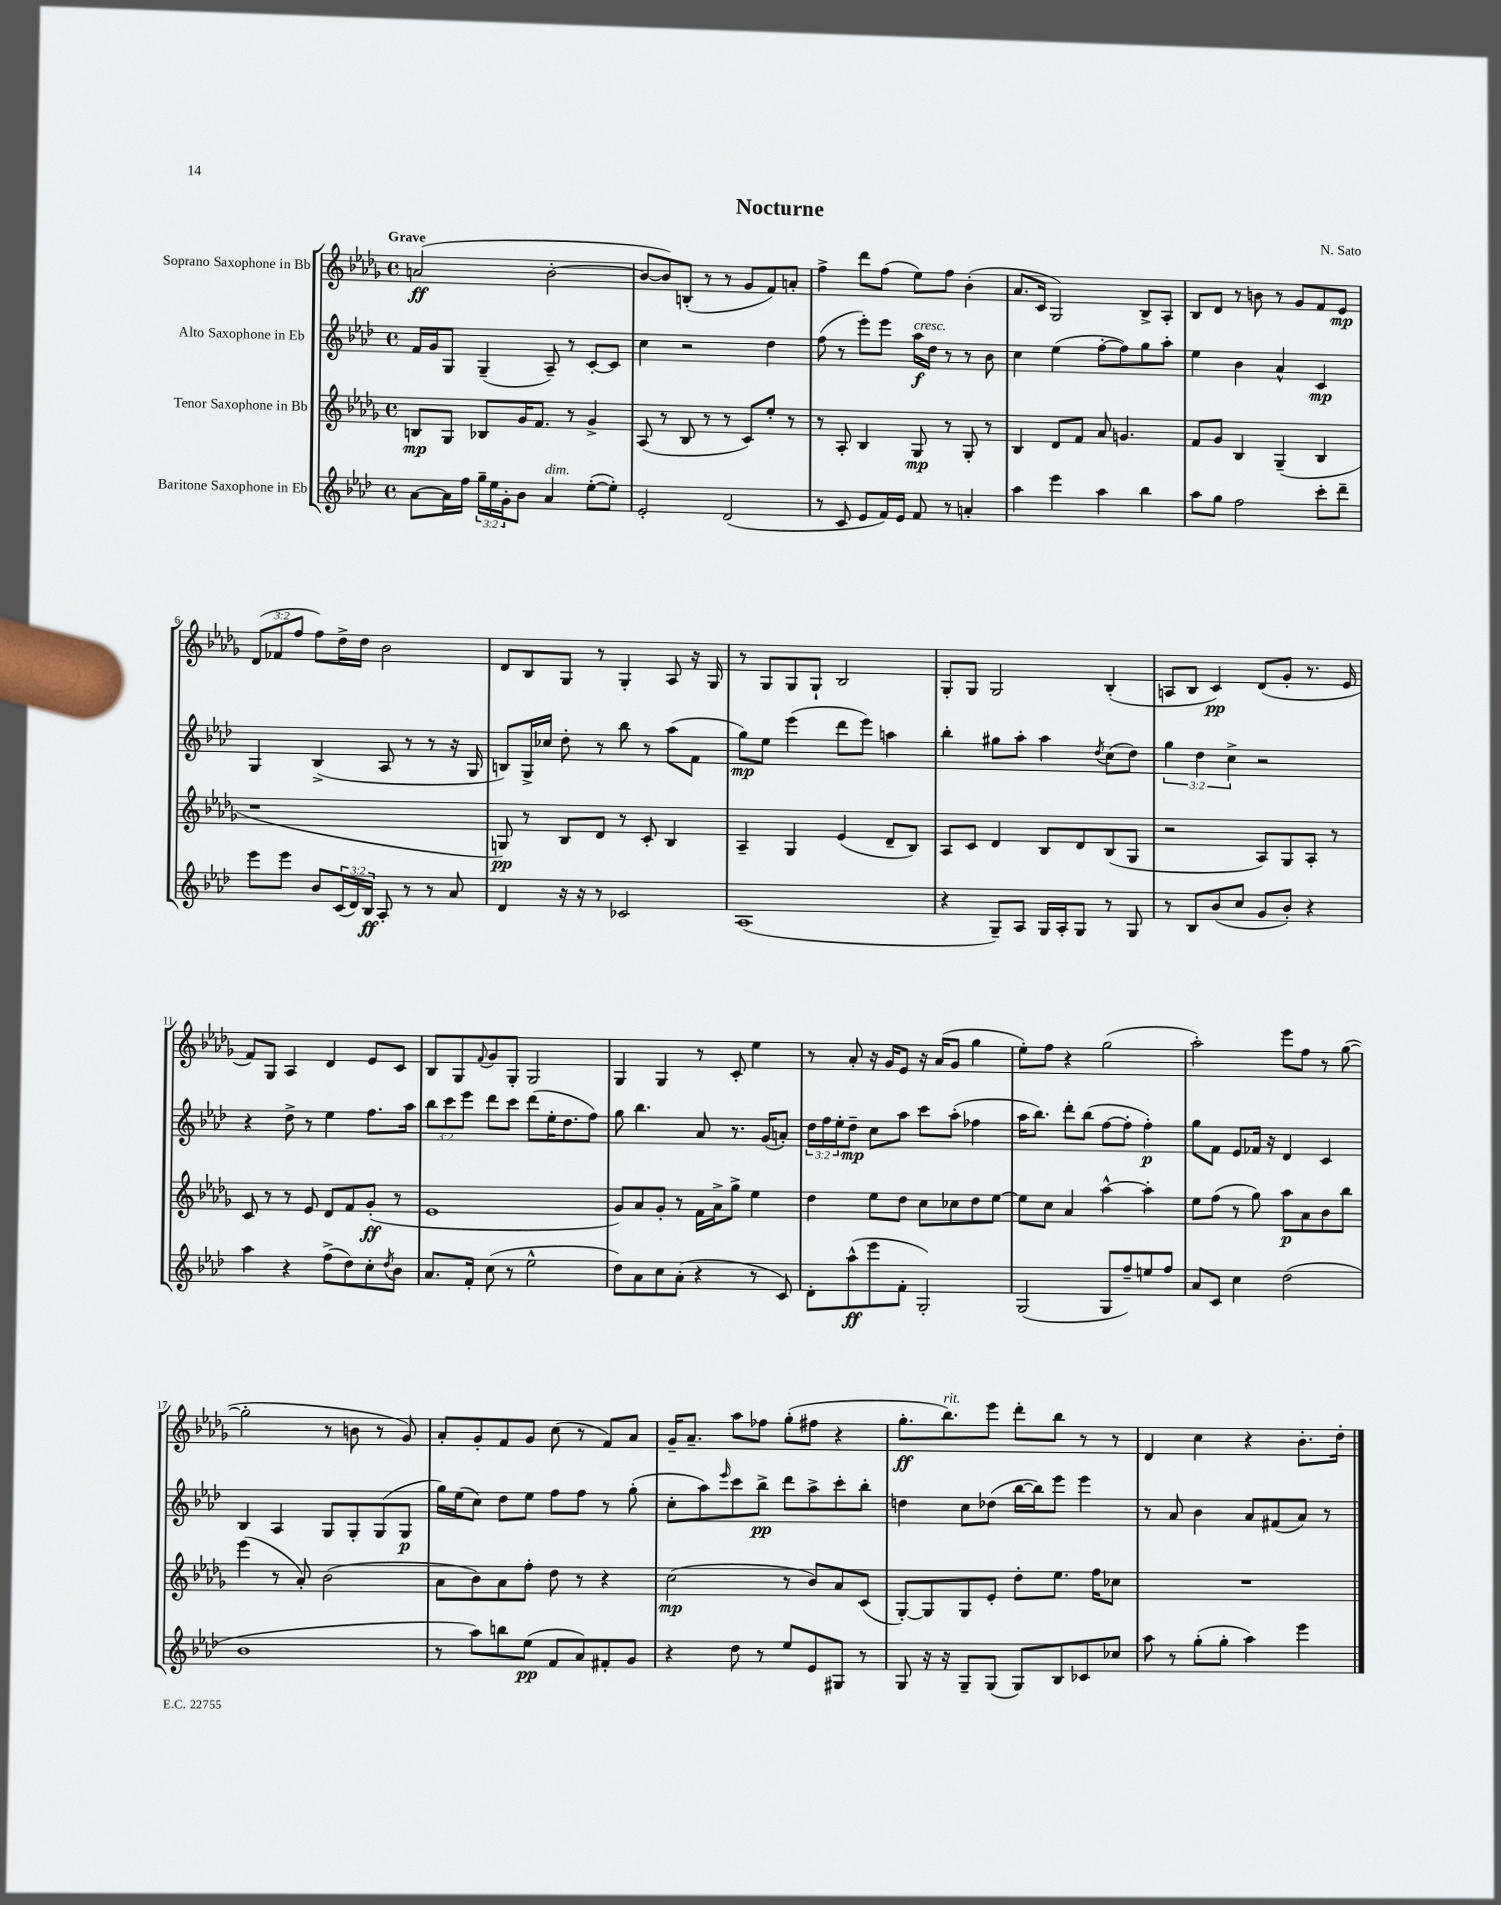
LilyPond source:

\header { title = "Nocturne" composer = "N. Sato" }
<<
\new StaffGroup <<
\new Staff = "s0" \with { instrumentName = "Soprano Saxophone in Bb" } {
    \clef treble \key des \major \defaultTimeSignature \time 4/4 \override Staff.TupletNumber.text = #tuplet-number::calc-fraction-text \tempo "Grave"
    a'2\ff( bes'2~-. |
    bes'8~ bes'8) b8-.( r8 r8 ges'8 f'8) a'8-. |
    f''4-> des'''8 f''8( ees''8) f''8 bes'4-.( |
    aes'8. c'16 ges2) bes8-> aes8-. |
    bes8 des'8 r8 b'8 r8 ges'8 f'8 ees'8\mp |
    \tuplet 3/2 { des'8( fes'8 f''8 } f''8) des''16-> des''16 bes'2 |
    des'8 bes8 ges8 r8 ges4-. aes8 r16 ges16 |
    r8 ges8 ges8 ges8-! bes2 |
    ges8-. ges8 ges2 bes4-.( |
    a8 bes8 c'4\pp) des'8( ges'8-. r8. ees'16 |
    f'8) ges8 aes4 des'4 ees'8 c'8 |
    bes8 ges8 \appoggiatura { f'8 } ges'8 ges8-. ges2 |
    ges4 ges4 r8 c'8-. ees''4 |
    r8 aes'8-. r16 ges'16 ees'8 r16 aes'16( ges'8 ges''4 |
    ees''8-.) f''8 r4 ges''2( |
    aes''2-.) ees'''8 f''8 r8 ges''8~( |
    ges''2-. r8 b'8 r8 ges'8) |
    aes'8-. ges'8-. f'8 ges'8 c''8( r8 f'8) aes'8 |
    ges'16-- aes'8.-- aes''8 fes''8 ges''8-.( fis''8 r4 |
    ges''8.-.\ff bes''8.^\markup { \italic "rit." }) ees'''8 des'''8-. bes''8 r8 r8 |
    des'4 c''4 r4 bes'8.-. des''16-. \bar "|." |
}
\new Staff = "s1" \with { instrumentName = "Alto Saxophone in Eb" } {
    \clef treble \key aes \major \defaultTimeSignature \time 4/4 \override Staff.TupletNumber.text = #tuplet-number::calc-fraction-text
    f'16 g'16 g8 g4--( aes8--) r8 c'8~-. c'8 |
    c''4 r2 des''4 |
    f''8( r8 ees'''8-.) ees'''8 aes''16\f^\markup { \italic "cresc." } des''16 r8 r8 bes'8 |
    c''4 ees''4( f''8~-. f''8) g''8 aes''8-. |
    ees''4 bes'4 aes'4-^ c'4\mp |
    g4 bes4->( aes8 r8 r8 r16 g16 |
    b8) g16-> ces''16 des''8-. r8 bes''8 r8 aes''8( f'8 |
    g''8\mp) ees''8 ees'''4( des'''8 ees'''8) a''4 |
    bes''4-. gis''8 aes''8-. aes''4 \acciaccatura { des''8 } c''8( des''8) |
    \tuplet 3/2 { g''4 des''4 c''4-> } r2 |
    r4 des''8-> r8 ees''4 f''8. aes''16 |
    \tuplet 3/2 { bes''8 c'''8 ees'''8 } des'''8 c'''8 des'''8( ees''16-. des''8. f''8) |
    g''8 bes''4. aes'8 r8. g'16( a'8-.) |
    \tuplet 3/2 { des''16 f''16 ees''16-. } des''8--\mp c''8 aes''8 c'''8 aes''8-.( fes''4 |
    aes''16 bes''8.) des'''8-. bes''8( f''8~ f''8-. f''4-.\p) |
    g''8 f'8 ees'8 fes'16 r16 des'4 c'4 |
    bes4 aes4 g8 g8-. g8( g8\p |
    g''16) ees''16( c''8) des''8 ees''8 f''8 f''8 r8 g''8-.( |
    c''8-. aes''8) \grace { ees'''16 } c'''8 bes''8->\pp des'''8 aes''8-> c'''8-. bes''8-. |
    d''4 c''8 des''8( bes''16~ bes''16) ees'''8 ees'''4 |
    r8 aes'8 bes'4 aes'8 fis'8( aes'8) r8 \bar "|." |
}
\new Staff = "s2" \with { instrumentName = "Tenor Saxophone in Bb" } {
    \clef treble \key des \major \defaultTimeSignature \time 4/4
    b8\mp ges8 bes8 ges'16 f'8. r8 ges'4-> |
    aes8( r8 bes8 r8 r8 c'8) ees''8-. r8 |
    r8 aes8-. bes4 ges8\mp r8 ges8-. r8 |
    bes4 des'8 f'8 aes'8 g'4. |
    f'8 ges'8 bes4 ges4--( bes4 |
    r1 |
    g8\pp) r8 bes8 des'8 r8 c'8-. bes4 |
    aes4-- ges4 ees'4( des'8-- bes8) |
    aes8 c'8 des'4 bes8 des'8 bes8( ges8 |
    r2 aes8) ges8 aes8-. r8 |
    c'8 r8 r8 ees'8 des'8 f'8 ges'8-.\ff( r8 |
    ees'1 |
    ges'8) aes'8 ges'8-. r8 f'16 aes'16-> ges''8-> ees''4 |
    des''4 ees''8 des''8 c''8 ces''8 des''8 ees''8~ |
    ees''8 c''8 aes'4 aes''4~-^ aes''4-. |
    ees''8 f''8( r8 ges''8) aes''8\p aes'8 bes'8 bes''8 |
    ees'''4( r8 aes'8-.) bes'2( |
    aes'8 bes'8) aes'8 f''8-. des''8 r8 r4 |
    c''2\mp( r8 bes'8) aes'8 c'8( |
    ges8~-.) ges8 ges8 ees'8-. des''8-. ees''8. f''16 ces''8 |
    R1 \bar "|." |
}
\new Staff = "s3" \with { instrumentName = "Baritone Saxophone in Eb" } {
    \clef treble \key aes \major \defaultTimeSignature \time 4/4 \override Staff.TupletNumber.text = #tuplet-number::calc-fraction-text
    aes'8~ aes'16 f''16 \tuplet 3/2 { g''16-- ees''16 g'16-. } bes'8 aes'4^\markup { \italic "dim." } ees''8~-.( ees''8-.) |
    ees'2-. des'2( |
    r8 c'8 ees'8 f'16) ees'16 f'8 r8 a'4-. |
    aes''4 ees'''4 aes''4 bes''4 |
    aes''8 g''8 f''2 c'''8-. des'''8-- |
    ees'''8 ees'''8 bes'8 \tuplet 3/2 { c'16( des'16) bes16\ff } aes8-. r8 r8 aes'8 |
    des'4 r16 r16 r8 ces'2 |
    aes1( |
    r4 g8--) aes8 g16 aes16-. g8 r8 g8 |
    r8 bes8 bes'8( c''8 g'8 bes'8-.) r4 |
    aes''4 r4 f''8->( des''8) c''8-. \acciaccatura { des''8 } bes'8 |
    aes'8. f'16-. c''8( r8 ees''2-^ |
    des''8) aes'8 c''8 aes'8-.( r4 r8 c'8) |
    des'8-. aes''8-^\ff( ees'''8 f'8-. g2-.) |
    g2( g8 f''8--) e''8 f''8 |
    aes'8 c'8 c''4 des''2( |
    bes'1 |
    r8 aes''8) b''8 ees''8\pp( f'8 aes'8) fis'8-. g'8 |
    r4 des''8 r8 ees''8 ees'8 gis8 r8 |
    g8 r16 r16 g8-- g8( g8) bes8 ces'8 ces''8 |
    aes''8 r8 g''8-.( g''8-. aes''4) ees'''4 \bar "|." |
}
>>
>>
